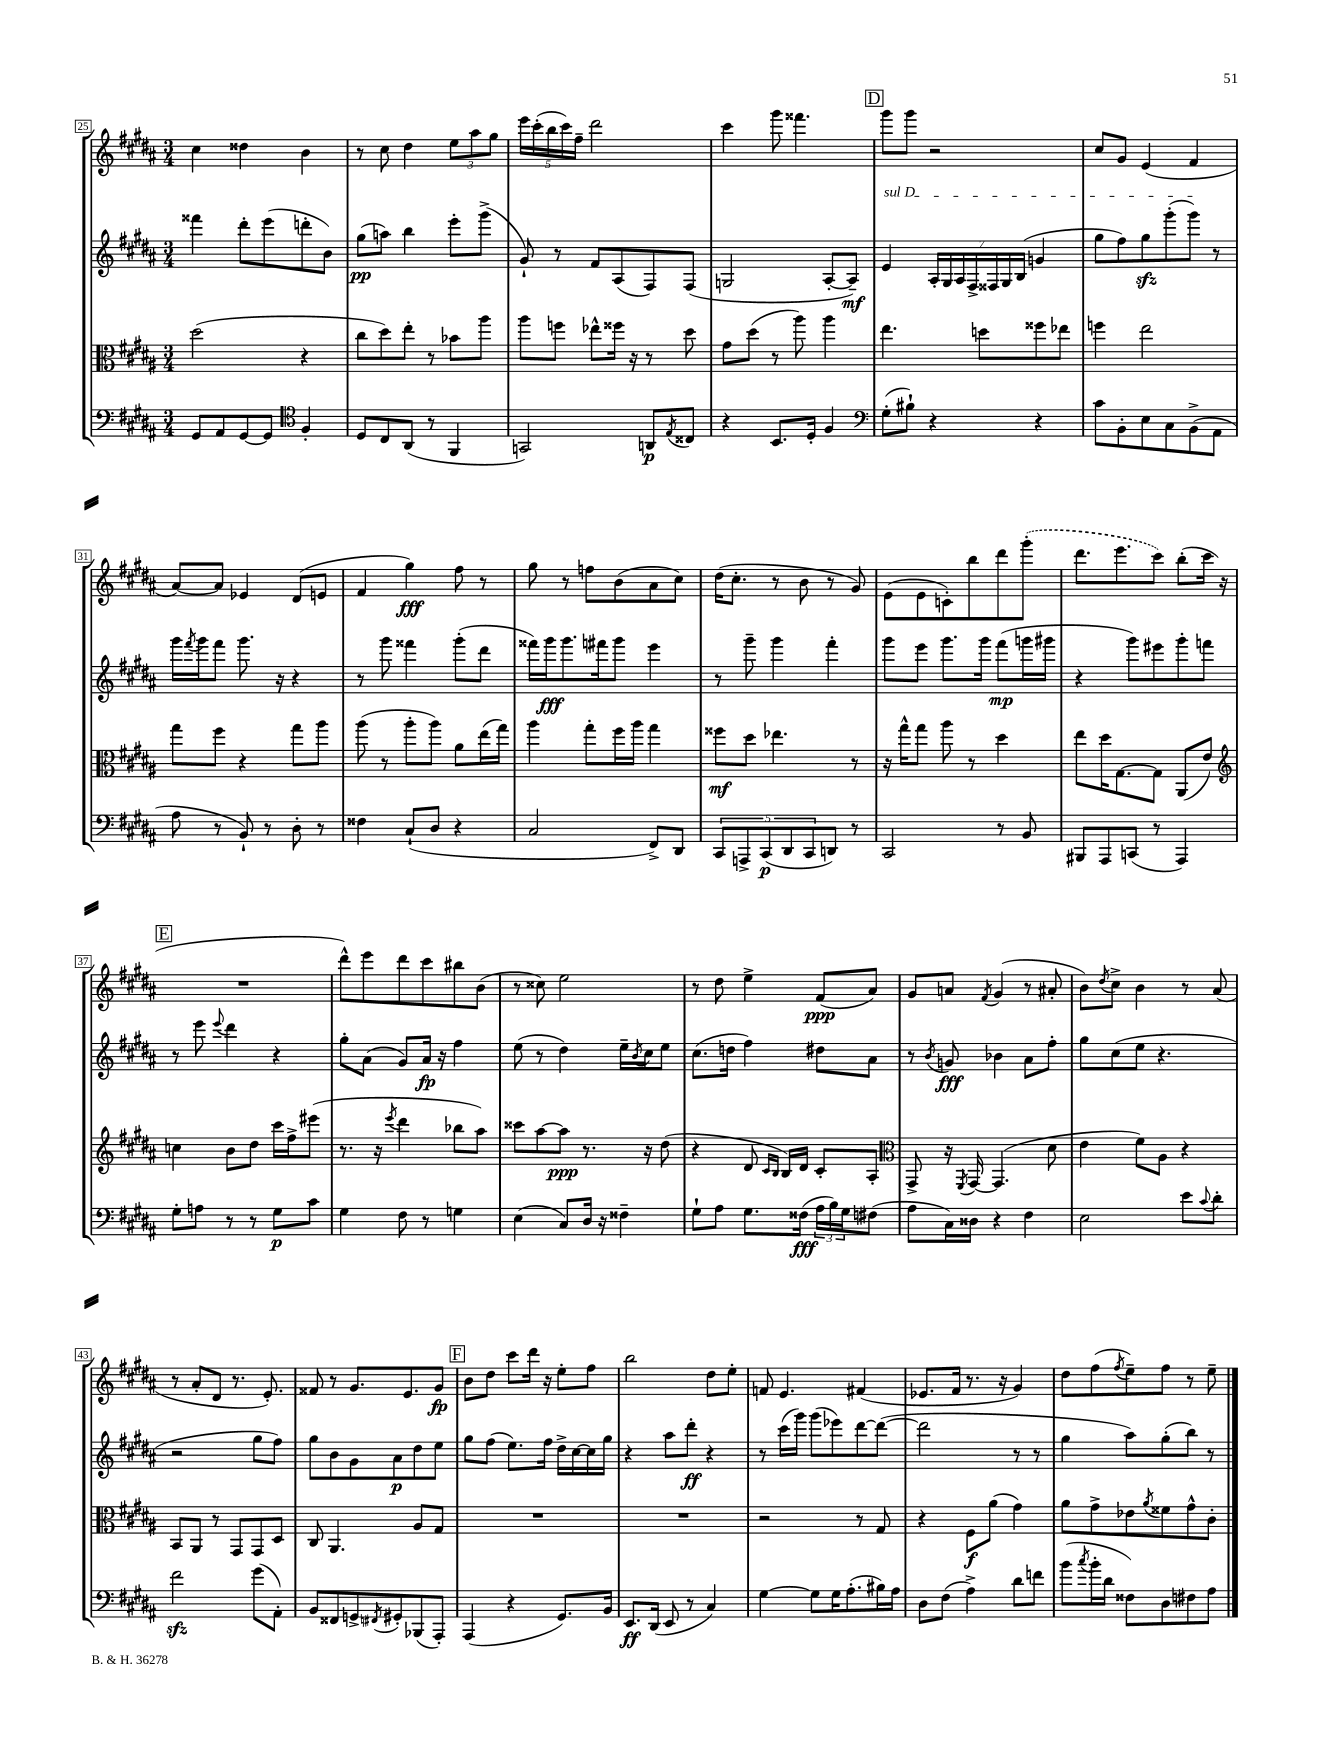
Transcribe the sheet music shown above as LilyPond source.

<<
\new StaffGroup <<
\new Staff = "s0" {
    \clef treble \key b \major \numericTimeSignature \time 3/4
    cis''4 disis''4 b'4 |
    r8 cis''8 dis''4 \tuplet 3/2 { e''8 ais''8 gis''8 } |
    \tuplet 5/4 { e'''16 cis'''16-.( b''16 cis'''16) fis''16-- } dis'''2 |
    cis'''4 gis'''8 fisis'''4. |
    \mark \markup { \box "D" } gis'''8 gis'''8 r2 |
    cis''8 gis'8 e'4( fis'4 |
    ais'8~) ais'8 ees'4 dis'8( e'8 |
    fis'4 gis''4\fff) fis''8 r8 |
    gis''8 r8 f''8 b'8( ais'8 cis''8) |
    dis''16( cis''8.-. r8 b'8 r8 gis'8) |
    e'8( e'8 c'8-.) b''8 dis'''8 \once \slurDashed gis'''8-.( |
    dis'''8. e'''8. cis'''8) b''8-.( cis'''16 r16 |
    \mark \markup { \box "E" } R2. |
    dis'''8-^) e'''8 dis'''8 cis'''8 bis''8 b'8( |
    r8 cisis''8) e''2 |
    r8 dis''8 e''4-> fis'8\ppp( ais'8) |
    gis'8 a'8 \acciaccatura { fis'8 } gis'4( r8 ais'8-. |
    b'8) \acciaccatura { dis''8 } cis''8-> b'4 r8 ais'8( |
    r8 ais'8-. dis'8 r8. e'8.-.) |
    fisis'8 r8 gis'8. e'8. gis'8\fp |
    \mark \markup { \box "F" } b'8 dis''8 cis'''8 dis'''16 r16 e''8-. fis''8 |
    b''2 dis''8 e''8-. |
    f'8 e'4. fis'4( |
    ees'8. fis'16 r8. r16 gis'4) |
    dis''8 fis''8( \acciaccatura { fis''8 } e''8--) fis''8 r8 e''8-- \bar "|." |
}
\new Staff = "s1" {
    \clef treble \key b \major \numericTimeSignature \time 3/4
    fisis'''4 dis'''8-. e'''8( d'''8-. b'8) |
    gis''8\pp( a''8) b''4 e'''8-. gis'''8->( |
    gis'8-!) r8 fis'8 ais8( fis8) fis8( |
    g2 ais8~-. ais8--\mf) |
    \mark \markup { \box "D" } \once \override TextSpanner.bound-details.left.text = \markup { \italic "sul D" } e'4\startTextSpan \tuplet 7/4 { ais16-. gis16 ais16 fis16-> fisis16 gis16 b16( } g'4 |
    gis''8 fis''8) gis''8\sfz gis'''8-.( gis'''8\stopTextSpan) r8 |
    gis'''16 \acciaccatura { fis'''8 } gis'''16 fis'''8 gis'''8. r16 r4 |
    r8 gis'''8 fisis'''4 gis'''8-.( dis'''8 |
    fisis'''16) gis'''16\fff gis'''8. fis'''16 gis'''8 e'''4 |
    r8 gis'''8-- gis'''4 fis'''4-. |
    gis'''8 e'''8 gis'''8. gis'''16 fis'''8\mp( g'''16 gis'''16 |
    r4 gis'''8) eis'''8 gis'''8-. f'''8 |
    \mark \markup { \box "E" } r8 e'''8 \appoggiatura { e'''8 } dis'''4 r4 |
    gis''8-. ais'8( gis'8) ais'16\fp r16 fis''4 |
    e''8( r8 dis''4) e''16-- \acciaccatura { b'8 } cis''16 e''8 |
    cis''8.( d''16 fis''4) dis''8 ais'8 |
    r8 \acciaccatura { b'8 } g'8\fff bes'4 ais'8 fis''8-. |
    gis''8 cis''8( e''8 r4. |
    r2 gis''8 fis''8) |
    gis''8 b'8 gis'8 ais'8\p dis''8 e''8 |
    \mark \markup { \box "F" } gis''8 fis''8( e''8.) fis''16 dis''16-> cis''16~ cis''16 gis''16 |
    r4 ais''8 dis'''8-.\ff r4 |
    r8 cis'''16( gis'''16) gis'''8( ees'''8) dis'''8~ dis'''8~( |
    dis'''2 r8 r8 |
    gis''4 ais''8) gis''8-.( b''8) r8 \bar "|." |
}
\new Staff = "s2" {
    \clef alto \key b \major \numericTimeSignature \time 3/4
    dis''2( r4 |
    cis''8 dis''8) e''8-. r8 bes'8 ais''8 |
    ais''8 f''8 ees''8-^ fisis''16 r16 r8 dis''8 |
    gis'8 dis''8( r8 ais''8) ais''4 |
    \mark \markup { \box "D" } e''4. d''8 fisis''8 ees''8 |
    f''4 e''2 |
    gis''8 fis''8 r4 gis''8 ais''8 |
    ais''8( r8 ais''8-. ais''8) ais'8 e''16( gis''16) |
    ais''4 gis''8-. fis''16 ais''16 gis''4 |
    fisis''8\mf dis''8 ees''4. r8 |
    r16 gis''16-^ gis''8 ais''8 r8 dis''4 |
    e''8 dis''16 gis8.~ gis8 ais,8( e'8) |
    \mark \markup { \box "E" } \clef treble c''4 b'8 dis''8 cis'''16 fis''16-> eis'''8( |
    r8. r16 \acciaccatura { e'''8 } dis'''4 bes''8 ais''8) |
    cisis'''8 ais''8~ ais''8\ppp r8. r16 dis''8( |
    r4 dis'8 \grace { cis'16 b16 } b16) dis'16 cis'8-. ais8-. |
    \clef alto gis,8-> r16 \acciaccatura { fis,8 } gis,16~ gis,4.( dis'8 |
    e'4 fis'8) ais8 r4 |
    b,8 ais,8 r8 gis,8 gis,8 dis8 |
    cis8 ais,4. ais8 gis8 |
    \mark \markup { \box "F" } R2. |
    R2. |
    r2 r8 gis8 |
    r4 fis8\f ais'8( gis'4) |
    ais'8 gis'8-> ees'8 \acciaccatura { ais'8 } fisis'8 gis'8-^ cis'8-. \bar "|." |
}
\new Staff = "s3" {
    \clef bass \key b \major \numericTimeSignature \time 3/4
    gis,8 ais,8 gis,8~ gis,8 \clef tenor fis4-. |
    dis8 cis8 ais,8( r8 fis,4 |
    g,2) a,8\p \acciaccatura { e8 } cisis8 |
    r4 b,8. dis16-. fis4 |
    \mark \markup { \box "D" } \clef bass gis8-.( bis8-!) r4 r4 |
    cis'8 b,8-. e8 cis8 b,8->( ais,8 |
    ais8 r8 b,8-!) r8 dis8-. r8 |
    fisis4 cis8-!( dis8 r4 |
    cis2 fis,8->) dis,8 |
    \tuplet 5/4 { cis,8 a,,8-> cis,8\p( dis,8 cis,8 } d,8) r8 |
    cis,2 r8 b,8 |
    bis,,8 ais,,8 c,8( r8 ais,,4) |
    \mark \markup { \box "E" } gis8-. a8 r8 r8 gis8\p cis'8 |
    gis4 fis8 r8 g4 |
    e4( cis8) dis16 r16 fisis4-- |
    gis8-! ais8 gis8. fisis16\fff( \tuplet 3/2 { ais16 b16) gis16 } fis8( |
    ais8 cis16) disis16 r4 fis4 |
    e2 e'8 \appoggiatura { cis'8 } dis'8-. |
    fis'2\sfz gis'8( ais,8-.) |
    b,8 fisis,8 g,8-> \acciaccatura { fis,8 } gis,8-. bes,,8( ais,,8-.) |
    \mark \markup { \box "F" } ais,,4( r4 gis,8.) b,16 |
    e,8.\ff dis,16( e,8 r8 cis4) |
    gis4~ gis8 gis16 ais8.-.( bis16) ais16 |
    dis8 fis8( ais4->) dis'8 f'8 |
    b'8( \acciaccatura { cis''8 } b'16-. dis'16 fisis8) dis8 fis8 ais8 \bar "|." |
}
>>
>>
\layout { \context { \Score currentBarNumber = #25 \override BarNumber.stencil = #(make-stencil-boxer 0.1 0.3 ly:text-interface::print) } }
